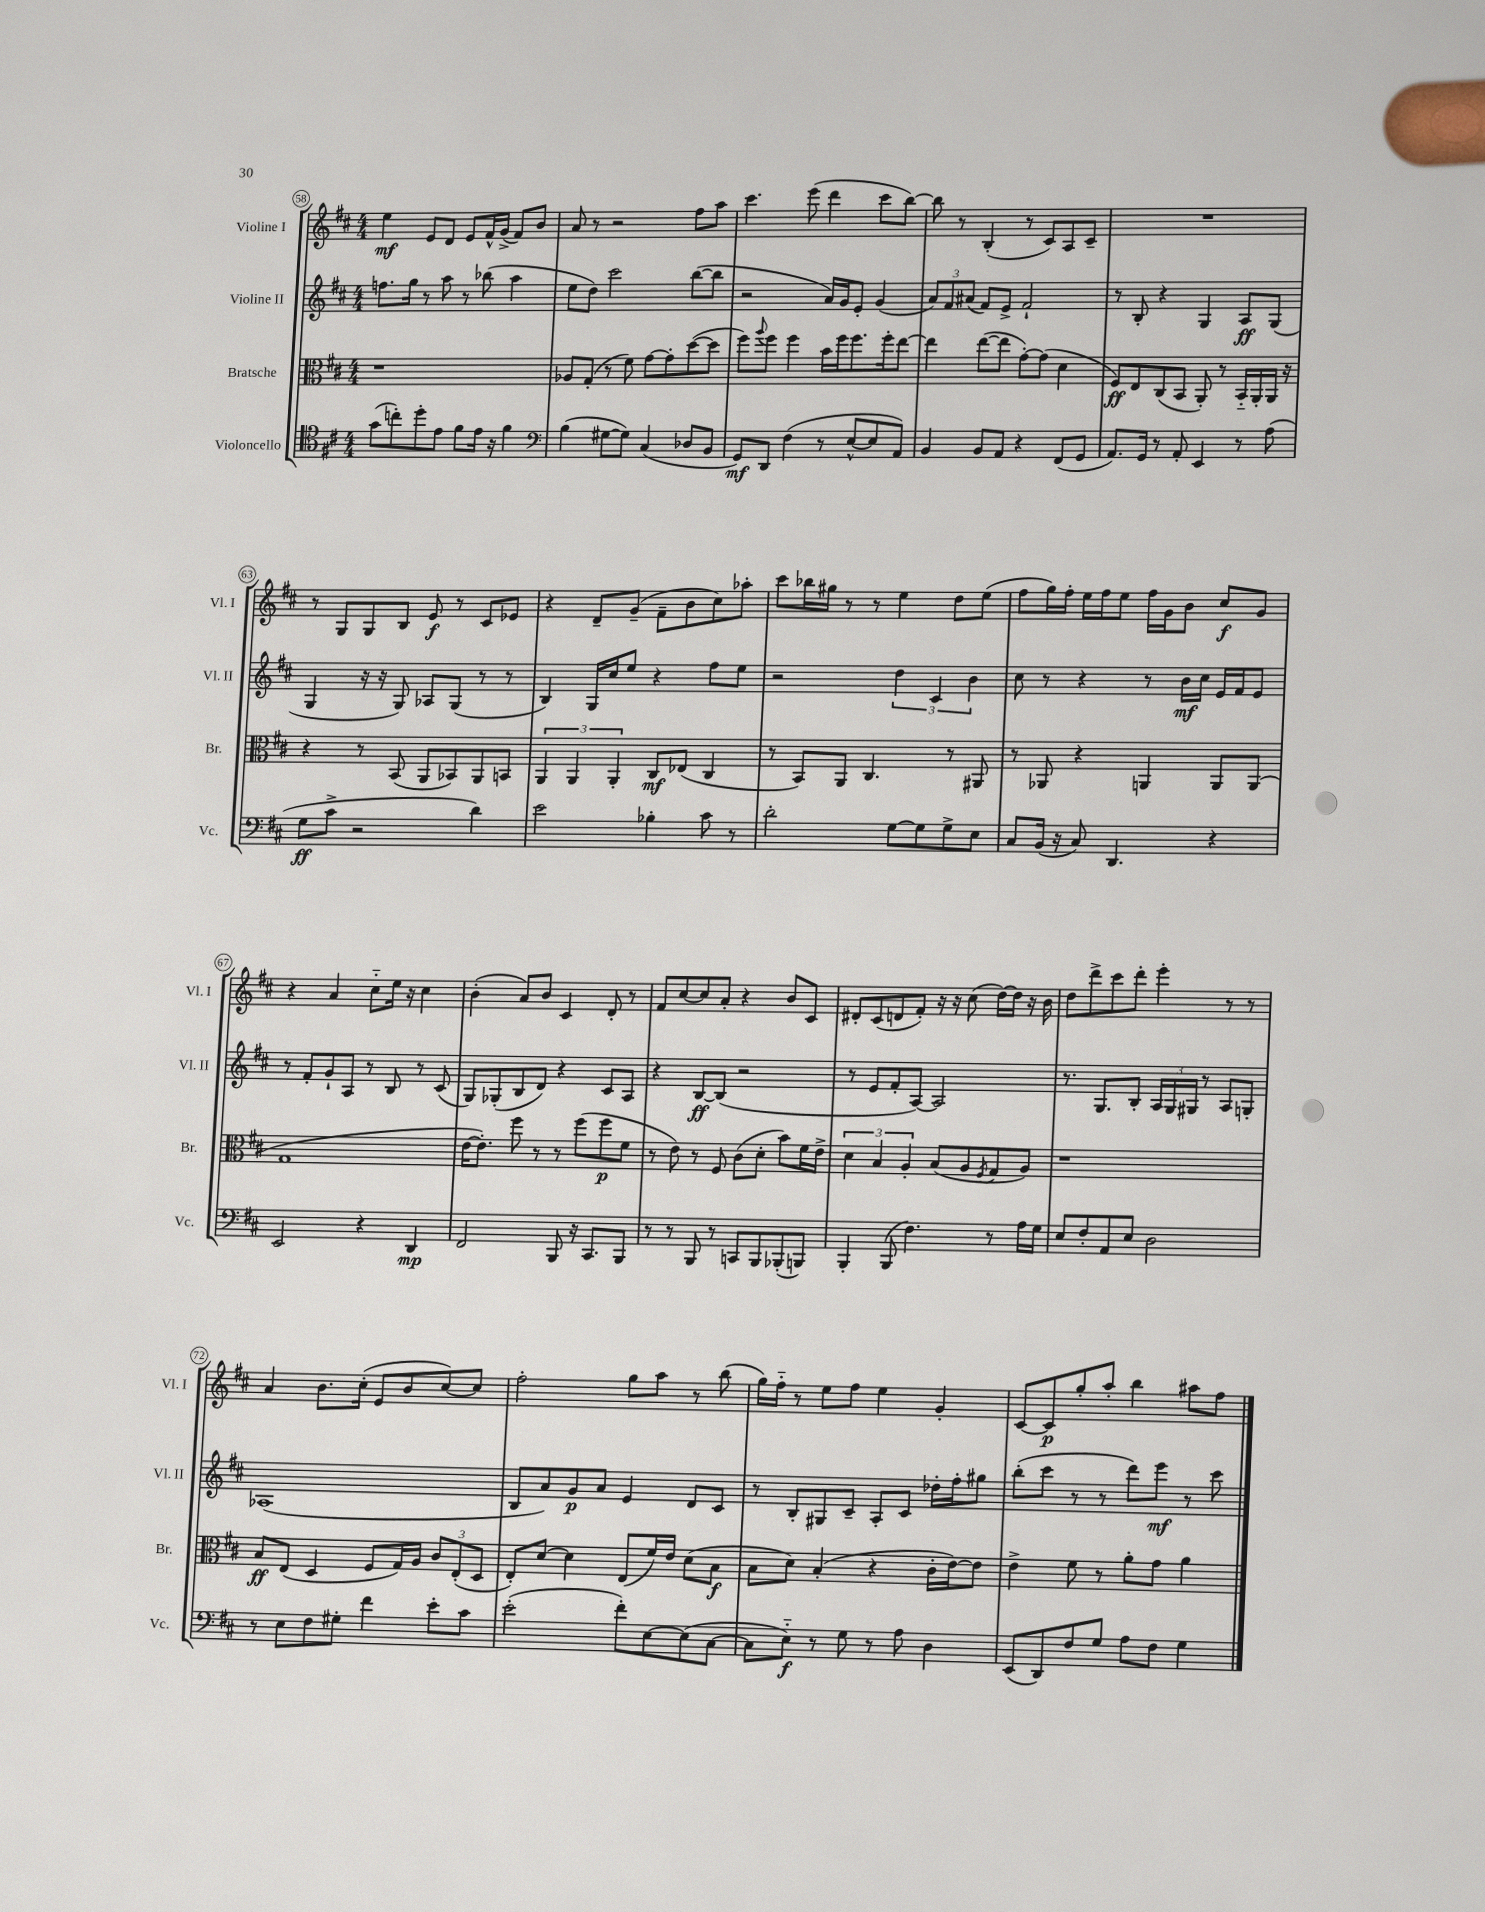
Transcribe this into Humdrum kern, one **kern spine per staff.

**kern	**dynam	**kern	**dynam	**kern	**dynam	**kern	**dynam
*part4	*part4	*part3	*part3	*part2	*part2	*part1	*part1
*staff4	*staff4	*staff3	*staff3	*staff2	*staff2	*staff1	*staff1
*I"Violoncello	*	*I"Bratsche	*	*I"Violine II	*	*I"Violine I	*
*I'Vc.	*	*I'Br.	*	*I'Vl. II	*	*I'Vl. I	*
*clefC4	*	*clefC3	*	*clefG2	*	*clefG2	*
*k[f#c#]	*	*k[f#c#]	*	*k[f#c#]	*	*k[f#c#]	*
*M4/4	*	*M4/4	*	*M4/4	*	*M4/4	*
=58	=58	=58	=58	=58	=58	=58	=58
(8g\L	.	1r	.	8.ffn\L	.	4ee\	mf
8ccn'\)	.	.	.	.	.	.	.
.	.	.	.	16gg\Jk	.	.	.
8dd'\	.	.	.	8r	.	8e/L	.
8e\J	.	.	.	8aa\	.	8d/J	.
8f#\L	.	.	.	8r	.	8e/L	.
16e\Jk	.	.	.	(8bb-X\	.	16f#^^/L	.
16r	.	.	.	.	.	(16g^/JJ	.
4f#\	.	.	.	4aa\	.	8f#/L)	.
.	.	.	.	.	.	8b/J	.
=59	=59	=59	=59	=59	=59	=59	=59
*clefF4	*	*	*	*	*	*	*
(4B\	.	8A-X/L	.	8ee\L	.	8a/	.
.	.	(8G'/J	.	8dd\J)	.	8r	.
[8G#X\L	.	8r	.	2ccc#\	.	2r	.
8G#\J])	.	8f#\)	.	.	.	.	.
(4C#/	.	[8g\L	.	.	.	.	.
.	.	8g'\]	.	.	.	.	.
8D-X/L	.	([8dd\	.	([8bb\L	.	8ff#\L	.
8BB/J	.	8dd\J]	.	8bb\J]	.	8aa\J	.
=60	=60	=60	=60	=60	=60	=60	=60
8GG/L)	mf	8ff#\L)	.	2r	.	4.ccc#\	.
.	.	8qqaa/	.	.	.	.	.
8DD/J	.	8ff#\J	.	.	.	.	.
(4F#\	.	4ff#\	.	.	.	.	.
.	.	.	.	.	.	(8eee\	.
8r	.	16b\LL	.	16a/LL)	.	4ddd\	.
.	.	16ff#\J	.	16g/J	.	.	.
[8E^^/L	.	8.ff#\	.	8e'/J	.	.	.
8E/]	.	.	.	(4g/	.	8ccc#\L	.
.	.	16ff#'\k	.	.	.	.	.
8AA/J)	.	[8ee\J	.	.	.	[8bb\J)	.
=61	=61	=61	=61	=61	=61	=61	=61
4BB/	.	4ee\]	.	12a/L)	.	8bb\]	.
.	.	.	.	12f#/	.	.	.
.	.	.	.	.	.	8r	.
.	.	.	.	(12a#X/J	.	.	.
8BB/L	.	([8ee\L	.	8f#/L)	.	(4B'/	.
8AA/J	.	8ee\J]	.	8e^/J	.	.	.
4r	.	[8g'\L)	.	2f#`/	.	8r	.
.	.	(8g\J]	.	.	.	8c#/L)	.
(8FF#/L	.	4d\	.	.	.	8A/	.
8GG/J	.	.	.	.	.	8c#~/J	.
=62	=62	=62	=62	=62	=62	=62	=62
8.AA/L)	.	8F#/L)	ff	8r	.	1r	.
.	.	8E/	.	8B'/	.	.	.
16GG/Jk	.	.	.	.	.	.	.
8r	.	(8C#/	.	4r	.	.	.
8AA'/	.	8BB/J	.	.	.	.	.
4EE/	.	8AA'/)	.	4G/	.	.	.
.	.	8r	.	.	.	.	.
8r	.	16BB/LL	.	8A/L	ff	.	.
.	.	16AA'/	.	.	.	.	.
(8A\	.	16AA/JJ	.	(8G/J	.	.	.
.	.	16r	.	.	.	.	.
!!LO:LB:g=z
=63	=63	=63	=63	=63	=63	=63	=63
8G\L	ff	4r	.	4G/	.	8r	.
8c#^\J	.	.	.	.	.	8G/L	.
2r	.	8r	.	16r	.	8G/	.
.	.	.	.	16r	.	.	.
.	.	(8BB/	.	8G/)	.	8B/J	.
.	.	8AA/L	.	8A-X/L	.	8e/	f
.	.	8BB-X/)	.	(8G/J	.	8r	.
4d\)	.	8AA/	.	8r	.	8c#/L	.
.	.	8BBn/J	.	8r	.	8e-X/J	.
=64	=64	=64	=64	=64	=64	=64	=64
2e\	.	6AA/	.	4B/)	.	4r	.
.	.	6AA/	.	.	.	.	.
.	.	.	.	16G/LL	.	8d~/L	.
.	.	.	.	16cc#/J	.	.	.
.	.	6AA'/	.	.	.	.	.
.	.	.	.	8ee/J	.	(8g~/J	.
4B-X'\	.	8C#/L	mf	4r	.	8f#~\L	.
.	.	(8E-X/J	.	.	.	8b\	.
8c#\	.	4C#/	.	8ff#\L	.	8cc#\)	.
8r	.	.	.	8ee\J	.	8aa-X'\J	.
=65	=65	=65	=65	=65	=65	=65	=65
2d'\	.	8r	.	2r	.	8ccc#\L	.
.	.	8BB/L)	.	.	.	16bb-X\L	.
.	.	.	.	.	.	16gg#X\JJ	.
.	.	8AA/J	.	.	.	8r	.
.	.	4.C#/	.	.	.	8r	.
[8G\L	.	.	.	6dd\	.	4ee\	.
8G\]	.	.	.	.	.	.	.
.	.	.	.	6c#/	.	.	.
8G^\	.	8r	.	.	.	8dd\L	.
.	.	.	.	6b\	.	.	.
8E\J	.	8AA#X/	.	.	.	(8ee\J	.
=66	=66	=66	=66	=66	=66	=66	=66
8C#/L	.	8r	.	8cc#\	.	8ff#\L	.
(16BB/Jk	.	8AA-X/	.	8r	.	16gg\L)	.
16r	.	.	.	.	.	16ff#'\JJ	.
8C#/)	.	4r	.	4r	.	16ee\LL	.
.	.	.	.	.	.	16ff#\J	.
4.DD/	.	.	.	.	.	8ee\J	.
.	.	4AAn/	.	8r	.	16ff#\LL	.
.	.	.	.	.	.	16g\J	.
.	.	.	.	16b\LL	mf	8b\J	.
.	.	.	.	16cc#\JJ	.	.	.
4r	.	8AA/L	.	16e/LL	.	8cc#/L	f
.	.	.	.	16f#/J	.	.	.
.	.	(8AA/J	.	8e/J	.	8g/J	.
!!LO:LB:g=z
=67	=67	=67	=67	=67	=67	=67	=67
2EE/	.	1G	.	8r	.	4r	.
.	.	.	.	8f#'/L	.	.	.
.	.	.	.	8g`/	.	4a/	.
.	.	.	.	8A/J	.	.	.
4r	.	.	.	8r	.	8cc#\L	.
.	.	.	.	8B/	.	16ee\Jk	.
.	.	.	.	.	.	16r	.
4DD/	mp	.	.	8r	.	4cc#\	.
.	.	.	.	(8c#/	.	.	.
=68	=68	=68	=68	=68	=68	=68	=68
2FF#/	.	[16e\KL	.	8G/L)	.	(4b'\	.
.	.	8.e'\J])	.	.	.	.	.
.	.	.	.	(8G-X'/	.	.	.
.	.	8ff#\	.	8B/	.	8a/L)	.
.	.	8r	.	8d/J)	.	8b/J	.
8BBB/	.	8r	.	4r	.	4c#/	.
16r	.	(8ff#\L	.	.	.	.	.
8.CC#/L	.	.	.	.	.	.	.
.	.	8ff#\	p	8c#/L	.	8d'/	.
8BBB/J	.	8f#\J	.	8A/J	.	8r	.
=69	=69	=69	=69	=69	=69	=69	=69
8r	.	8r	.	4r	.	8f#/L	.
8r	.	8e\)	.	.	.	[8cc#/	.
8BBB/	.	8r	.	[8B/L	ff	8cc#/]	.
8r	.	8F#/	.	(8B/J]	.	8a'/J	.
8CCn/L	.	(8c#\L	.	2r	.	4r	.
8BBB/	.	8d'\J	.	.	.	.	.
(8BBB-X'/	.	8b\L)	.	.	.	8b/L	.
8BBBn/J)	.	16f#\L	.	.	.	8c#/J	.
.	.	16e^\JJ	.	.	.	.	.
=70	=70	=70	=70	=70	=70	=70	=70
4BBB'/	.	6d\	.	8r	.	8d#X'/L	.
.	.	.	.	8e/L	.	(8c#/	.
.	.	6B/	.	.	.	.	.
(8BBB/	.	.	.	8f#'/	.	8dn/	.
.	.	6A'/	.	.	.	.	.
4.F#\)	.	.	.	[8A/J)	.	8f#'/J)	.
.	.	(8B/L	.	2A/]	.	16r	.
.	.	.	.	.	.	16r	.
.	.	8A/	.	.	.	(8cc#\	.
.	.	8qF#/	.	.	.	.	.
8r	.	8G/	.	.	.	[16dd\LL)	.
.	.	.	.	.	.	16dd\JJ]	.
16A\LL	.	8A/J)	.	.	.	16r	.
16G\JJ	.	.	.	.	.	16b\	.
=71	=71	=71	=71	=71	=71	=71	=71
8E/L	.	1r	.	8.r	.	8dd\L	.
8F#'/	.	.	.	.	.	8ddd^\	.
.	.	.	.	8.G/L	.	.	.
8AA/	.	.	.	.	.	8ccc#\	.
8E/J	.	.	.	8B'/J	.	8ddd'\J	.
2D\	.	.	.	24A/LL	.	4eee'\	.
.	.	.	.	24G/	.	.	.
.	.	.	.	24G#X/JJ	.	.	.
.	.	.	.	8r	.	.	.
.	.	.	.	8A/L	.	8r	.
.	.	.	.	8Gn'/J	.	8r	.
!!LO:LB:g=z
=72	=72	=72	=72	=72	=72	=72	=72
8r	.	8B/L	ff	(1A-X	.	4a/	.
8E\L	.	(8E/J	.	.	.	.	.
8F#\	.	4D/	.	.	.	8.b\L	.
8G#X'\J	.	.	.	.	.	.	.
.	.	.	.	.	.	(16cc#'\Jk	.
4f#\	.	8F#/L	.	.	.	8e/L	.
.	.	16G/L)	.	.	.	8b/	.
.	.	16A/JJ	.	.	.	.	.
8e'\L	.	12c#/L	.	.	.	[8cc#/)	.
.	.	(12E'/	.	.	.	.	.
8c#\J	.	.	.	.	.	8cc#/J]	.
.	.	12D/J	.	.	.	.	.
=73	=73	=73	=73	=73	=73	=73	=73
(2e'\	.	8E'/L)	.	8B/L	.	2ff#'\	.
.	.	[8d/J	.	8a/)	.	.	.
.	.	4d\]	.	8g/	p	.	.
.	.	.	.	8a/J	.	.	.
8f#'\L)	.	(8E/L	.	4e/	.	8gg\L	.
[8E\	.	16f#/L)	.	.	.	8aa\J	.
.	.	16e/JJ	.	.	.	.	.
(8E\]	.	(8d\L	.	8d/L	.	8r	.
[8C#\J	.	8B\J	f	8c#/J	.	(8bb\	.
=74	=74	=74	=74	=74	=74	=74	=74
8C#\L]	.	8B\L	.	8r	.	16gg\LL)	.
.	.	.	.	.	.	16ff#\JJ	.
8E\J)	f	8d\J)	.	8B'/L	.	8r	.
8r	.	(4B'/	.	8G#X/	.	8ee\L	.
8G\	.	.	.	8c#~/J	.	8ff#\J	.
8r	.	4r	.	8A'/L	.	4ee\	.
8A\	.	.	.	8c#/J	.	.	.
4D\	.	16c#'\LL	.	16dd-X'\LL	.	4g'/	.
.	.	[16e\J)	.	16ff#'\J	.	.	.
.	.	8e\J]	.	8gg#X\J	.	.	.
=75	=75	=75	=75	=75	=75	=75	=75
(8EE/L	.	4e^\	.	(8bb'\L	.	[8c#/L	.
8DD/)	.	.	.	8ccc#\J	.	8c#/]	p
8F#/	.	8f#\	.	8r	.	8gg'/	.
8G/J	.	8r	.	8r	.	8aa'/J	.
8A\L	.	8a'\L	.	8ddd\L)	.	4bb\	.
8F#\J	.	8g\J	.	8eee\J	mf	.	.
4G\	.	4a\	.	8r	.	8aa#X\L	.
.	.	.	.	8ccc#\	.	8ff#\J	.
==	==	==	==	==	==	==	==
*-	*-	*-	*-	*-	*-	*-	*-
